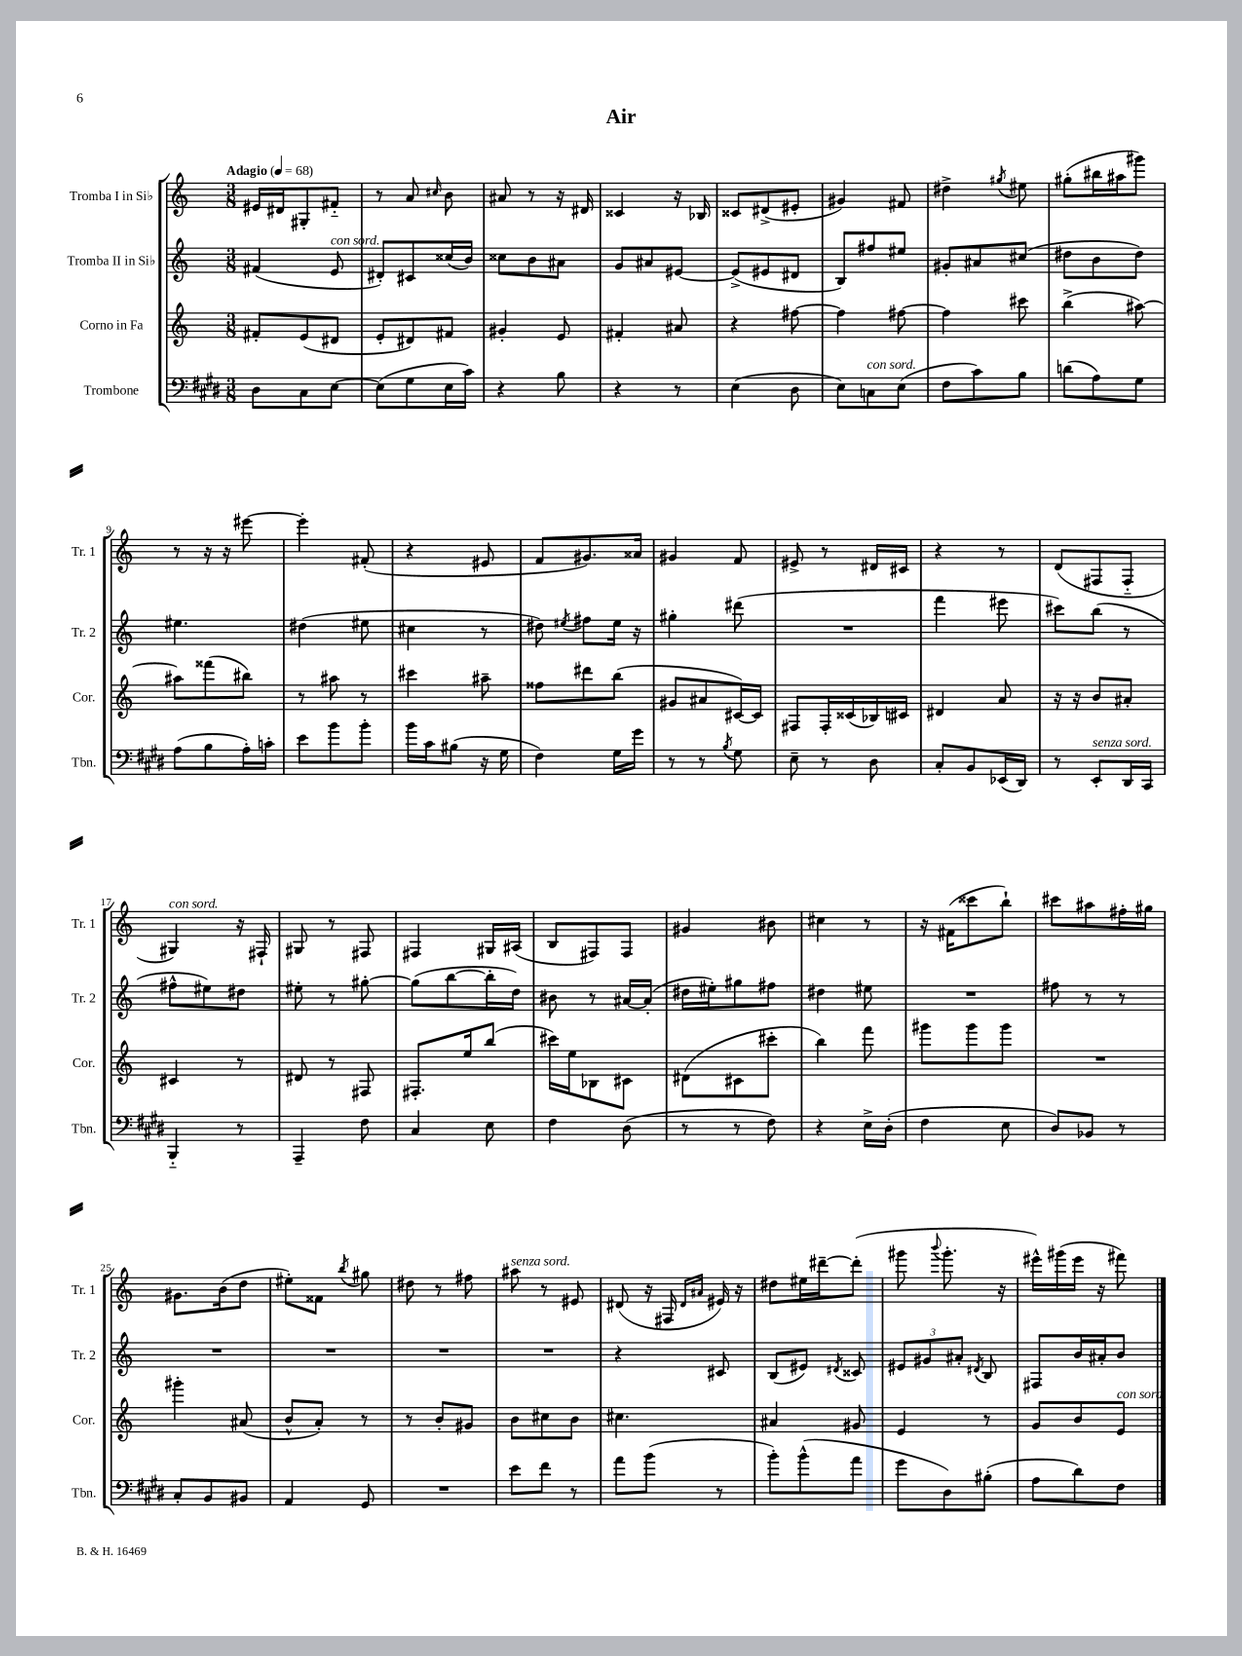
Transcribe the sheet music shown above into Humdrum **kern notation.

**kern	**kern	**kern	**kern
*staff4	*staff3	*staff2	*staff1
*clefF4	*clefG2	*clefG2	*clefG2
*k[f#c#g#d#]	*k[]	*k[]	*k[]
*M3/8	*M3/8	*M3/8	*M3/8
*MM68	*MM68	*MM68	*MM68
8D#	8f#'	(4f#	16e#
.	.	.	16d#
8C#	(8e	.	8G#'
[8E	8d#	8e	8f#'~
=	=	=	=
(8E]	8e'	8d#')	8r
8G#	8d#)	8c#	8a
.	.	.	16qqcc#
16E	8f#	(16cc##	8b
16c#)	.	16b)	.
=	=	=	=
4r	4g#'	8cc##	8a#
.	.	8b	8r
8B	8e	8a#	16r
.	.	.	16d#
=	=	=	=
4r	4f#'	8g	4c##
.	.	8a#	.
8r	8a#	[8e#	16r
.	.	.	16B-
=	=	=	=
(4E	4r	(8e#^]	8c##
.	.	8e#	(8d#^
8D#	[8ff#	8d#	8e#'
=	=	=	=
8E)	4ff#]	8B)	4g#)
8C	.	8ff#	.
(8E	[8ff#	8ee#	8f#
=	=	=	=
8F#	4ff#]	8g#'	4dd#^
8c#)	.	8a#	.
.	.	.	8qgg#
8B	8ccc#	(8cc#	8ee#
=	=	=	=
(8d	(4bb^	8dd#	(8gg#'
8A)	.	8b	16bb#
.	.	.	16aa#
8G#	[8aa#)	8dd#)	8ggg#)
=	=	=	=
(8A	8aa#]	4.ee#	8r
8B	(8fff##	.	16r
.	.	.	16r
16A')	8bb#)	.	[8eee#
16c'	.	.	.
=	=	=	=
8e	8r	(4dd#	4eee#']
8b	8aa#	.	.
8b'	8r	8ee#	(8f#'
=	=	=	=
16b	4ccc#	4cc#	4r
16c#	.	.	.
(8B#	.	.	.
16r	8aa#~	8r	8e#
16G#	.	.	.
=	=	=	=
4F#)	8ff##	8dd#)	8f
.	.	8qee#	.
.	8ddd#	8ff#	8.g#)
16G#	(8bb	16ee#	.
16g#	.	16r	16a##
=	=	=	=
8r	8g#	4gg#'	4g#
8r	8a#	.	.
8qB	.	.	.
8G#	[16c#)	(8ddd#	8f
.	16c#]	.	.
=	=	=	=
8E~	8F#	4.r	8e#^
8r	16F#'	.	8r
.	(16c##	.	.
8D#	16B-)	.	16d#
.	16c#	.	16c#
=	=	=	=
8C#'	4d#	4fff	4r
8BB	.	.	.
(16EE-	8a	8eee#	8r
16DD#)	.	.	.
=	=	=	=
8r	16r	8ccc#)	(8d
.	16r	.	.
8EE'	8b	(8bb	8F#
16DD#	8a#'	8r	8F#'~
16CC#	.	.	.
=	=	=	=
4BBB'~	4c#	8ff#^^	4G#)
.	.	8ee#)	.
8r	8r	8dd#	16r
.	.	.	16F#`
=	=	=	=
4AAA~	8d#	8ee#'	8G#
.	8r	8r	8r
8F#	8F#	[8gg#'	8F#
=	=	=	=
4C#	8.F#'	(8gg#]	4F#
.	.	[8bb	.
.	16ee	.	.
8E	(8bb	16bb']	16G#
.	.	16dd)	(16A#
=	=	=	=
4F#	16ccc#)	8b#	8B
.	16ee	.	.
.	8B-	8r	8F#)
(8D#	8c#	[16a#	8F#
.	.	(16a#']	.
=	=	=	=
8r	(8d#	16dd#	4g#
.	.	16ee#')	.
8r	8c#	8gg#	.
8F#)	8ccc#'	8ff#	8b#
=	=	=	=
4r	4bb)	4dd#	4cc#
16E^	8fff	8ee#	8r
(16D#'	.	.	.
=	=	=	=
4F#	8ggg#	4.r	16r
.	.	.	(16f#
.	8ggg#	.	8ccc##
8E	8ggg#	.	8bb`)
=	=	=	=
8D#)	4.r	8ff#	8ccc#
8BB-	.	8r	8aa#
8r	.	8r	16ff#'
.	.	.	16gg#
=	=	=	=
8C#'	4ggg#'	4.r	8.g#
8BB	.	.	.
.	.	.	(16b
8BB#	(8a#	.	8dd
=	=	=	=
4AA	8b^^	4.r	8ee#')
.	8a')	.	8f##
.	.	.	8qbb
8GG#	8r	.	8gg#
=	=	=	=
4.r	8r	4.r	8dd#
.	8b'	.	8r
.	8g#	.	8ff#
=	=	=	=
8e	8b	4.r	8aa#
8f#	8cc#	.	8r
8r	8b	.	8e#
=	=	=	=
8a	4.cc#	4r	(8d#
(8b	.	.	16r
.	.	.	16F#
.	.	.	16qqd#
.	.	.	16qqa#
8r	.	8c#	16e#)
.	.	.	16r
=	=	=	=
8b')	4a#	(8B	8dd#
(8b^^	.	8e#)	16ee#
.	.	.	[16ddd#~
.	.	8qd#	.
8a	8g#	8c##	(8ddd#']
=	=	=	=
8g#	4e	12e#	8ggg#
.	.	12g#	.
.	.	.	8qqbbb
8D#)	.	.	8.ggg#'
.	.	12a#'	.
.	.	8qd#	.
(8B#'	8r	8B	.
.	.	.	16r
=	=	=	=
8A	8g	8F#	16eee#^^)
.	.	.	(16ggg#
8d#)	8b	16b	16eee#
.	.	16a#'	16r
8F#	8e	8b	8fff#)
==	==	==	==
*-	*-	*-	*-
